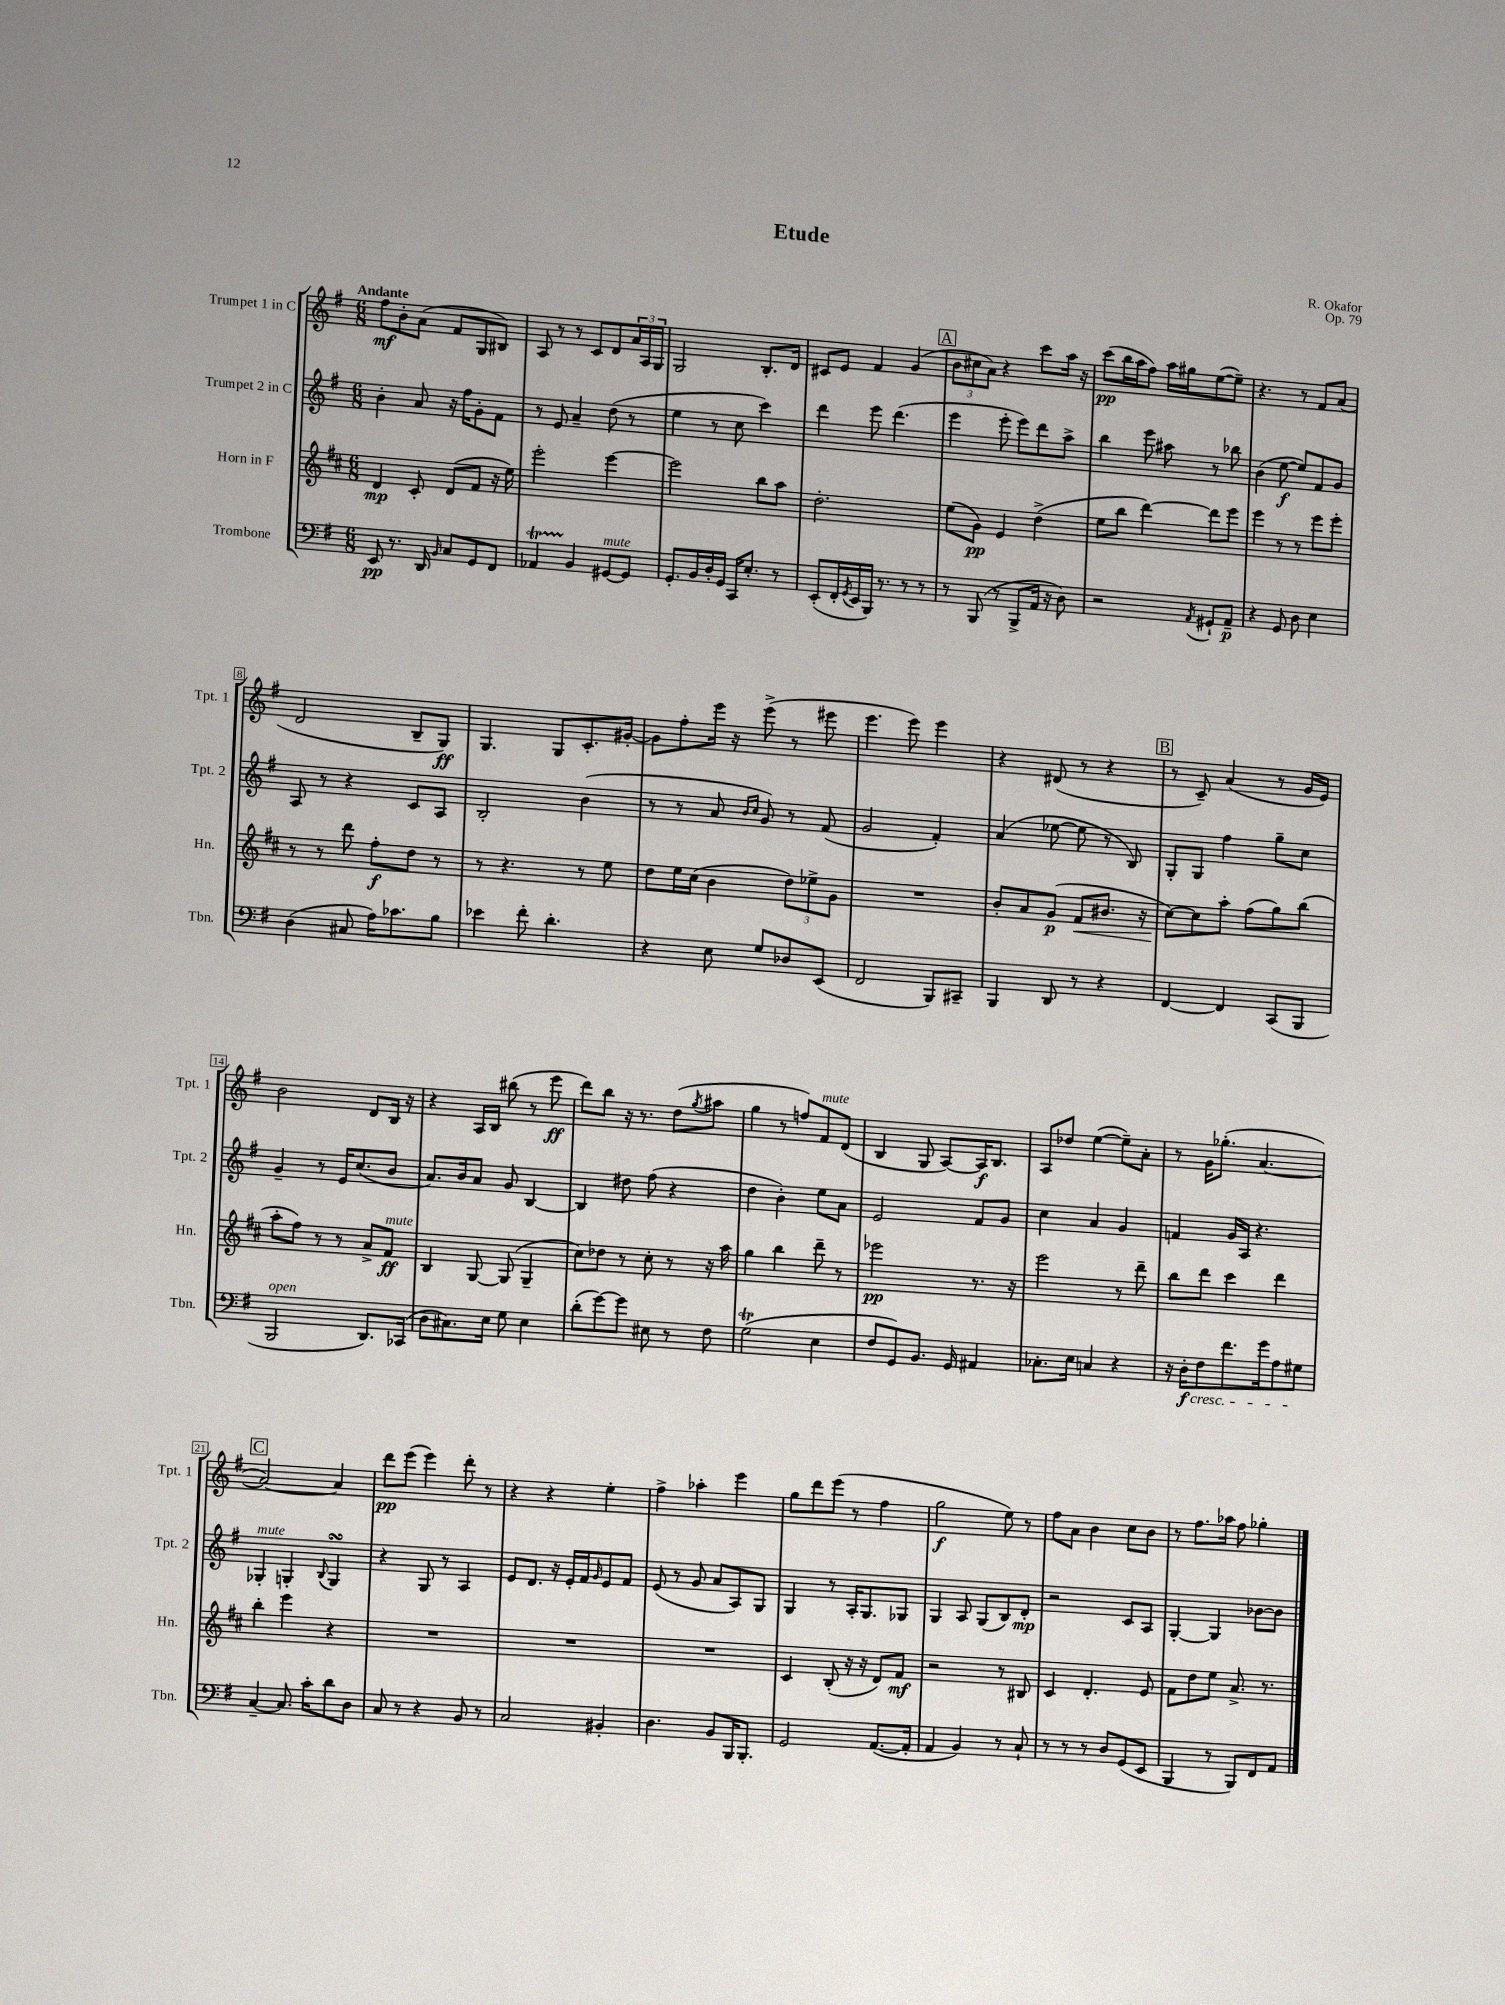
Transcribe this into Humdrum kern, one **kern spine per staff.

**kern	**kern	**kern	**kern
*staff4	*staff3	*staff2	*staff1
*clefF4	*clefG2	*clefG2	*clefG2
*k[f#]	*k[f#c#]	*k[f#]	*k[f#]
*M6/8	*M6/8	*M6/8	*M6/8
8EE	4d	4b'	8ff#
8.r	.	.	8b'
.	8c#'	8a	(8a
16DD	.	.	.
16qqBB	.	.	.
8C	(8d	16r	8f#
.	.	16ff#	.
8GG	8f#	8g'	8G
8FF#	16r	8f#	8B#)
.	16ee)	.	.
=	=	=	=
4AA-	2eee'	8r	8A
.	.	8e	8r
4BB	.	4a~	8r
.	.	.	8c
[8GG#	[4eee	(8dd	8d
8GG#]	.	8r	24a
.	.	.	24A
.	.	.	24G
=	=	=	=
8.GG'	2eee]	4ee	2G
16BB	.	.	.
16D'	.	8r	.
16GG	.	.	.
16CC	.	8cc	.
8.E'	.	.	.
.	8bb	4ccc)	8.B'
8r	8aa	.	.
.	.	.	16d
=	=	=	=
(8EE'	2.dd'	4ddd	8c#
16FF#'	.	.	8e
8qGG	.	.	.
16EE	.	.	.
16BBB)	.	8eee	4f#
8.r	.	.	.
.	.	(4.ddd	.
8r	.	.	(4g
8r	.	.	.
=	=	=	=
8r	(8ee	4eee	12b
.	.	.	12cc#
(8BBB	8g)	.	.
.	.	.	12a)
8r	4e	8eee'	4r
8BBB^	.	8eee)	.
16AA	(4dd^	8ddd	8ccc
16r	.	.	.
8D)	.	8aa^	16aa
.	.	.	16r
=	=	=	=
2r	8ee	4bb	(8ccc
.	8bb	.	16bb
.	.	.	16aa
.	[4ddd)	8eee	8ff#)
.	.	8aa#	16aa
.	.	.	16gg#
8qAA	.	.	.
8GG#`	8ddd]	8r	([8ee
8AA~	8eee	8bb-	8ee~])
=	=	=	=
4r	4eee	(4b	4.r
8GG	8r	[8ee	.
8D	8r	8ee])	8r
4E	8eee	8f#	8f#
.	8eee'	8g	(8a
=	=	=	=
(4D	8r	8A	2d
.	8r	8r	.
8C#	8ddd	4r	.
16A)	8ff#'	.	.
8.c-	.	.	.
.	8dd	8c	8B~
8B	8r	8A	8G)
=	=	=	=
4e-	8r	2B'	4.G
.	4.r	.	.
8f#'	.	.	.
4.d'	.	.	8G
.	8r	(4b	8.c'
.	8ee	.	.
.	.	.	[16g#'
=	=	=	=
4r	8dd	8r	8g#]
.	16ee	8r	8ff#'
.	(16cc#	.	.
8E	4b	8a	16eee
.	.	.	16r
.	.	16qqb	.
.	.	16qqcc	.
8G	.	8g)	(8eee^
8D-	12dd)	8r	8r
.	12ee-^	.	.
(8EE	.	(8f#	8eee#
.	12g	.	.
=	=	=	=
2FF#	2.r	2g	4.eee
.	.	.	8eee)
8BBB)	.	4f#')	4eee
8CC#~	.	.	.
=	=	=	=
4BBB	8b'	(4a	4r
.	8a	.	.
8DD	(8g	[8ee-	(8d#
8r	8f#	8ee-]	8r
4r	8.b#	8r	4r
.	.	8B)	.
.	16r	.	.
=	=	=	=
[4FF#	[8cc#)	8G'	8r
.	8cc#]	8G	8c~)
4FF#]	8aa'	4ff#	(4a
.	(8ff#	.	.
(8CC	8gg)	8gg~	8r
8BBB	(8bb	8cc	16g
.	.	.	16e)
=	=	=	=
2BBB	8aa'	4g~	2b
.	8ff#)	.	.
.	8r	8r	.
.	8r	16e	.
.	.	(8.cc	.
8.DD)	8a^	.	8d
.	8f#	8b	16B
(16CC-	.	.	16r
=	=	=	=
8D	4B	8.a)	4r
8.C#)	.	.	.
.	.	16b	.
.	[8G	8a	16A
16E	.	.	16B
8G	(8G]	8g	(8bb#
4E	4G~	[4B	8r
.	.	.	8eee
=	=	=	=
(8d'	8cc#)	4B]	8ddd)
[8g)	8dd-	.	8bb
8g]	8r	8dd#	16r
.	.	.	8.r
8E#	8cc#'	(8ff#	.
8r	8r	4r	(8dd
.	.	.	8qgg
8F#	16r	.	8aa#
.	16aa	.	.
=	=	=	=
(2G	4gg	4dd	4gg
.	4bb	4b')	8r
.	.	.	8ff)
4E	8ddd~	8ee	8f#
.	8r	8a	(8d
=	=	=	=
8F#	2eee-	2e	4B
8GG)	.	.	.
8.BB	.	.	8G
.	.	.	[8A)
16GG	.	.	.
4AA#	8.r	8f#	16A]
.	.	.	8.B
.	.	8g	.
.	16r	.	.
=	=	=	=
8.C-'	2eee	4cc	8A
.	.	.	8dd-
16E	.	.	.
4C	.	4a	([4ee
4r	8r	4g	8ee~])
.	8ddd~	.	8a'
=	=	=	=
16r	8bb	4f	8r
16D'	.	.	.
8F#	8ddd	.	16g
.	.	.	(8.gg-'
8.f#	4ccc#	16g	.
.	.	16A	.
.	.	4.r	[4.a
16g	.	.	.
8A	4ddd	.	.
8G#	.	.	.
=	=	=	=
[4C~	4bb'	4G-'	2a_)
8.C]	4eee	4G'	.
16c'	.	.	.
.	.	8qqB	.
8d	4r	4G	4a]
8D	.	.	.
=	=	=	=
8C	2.r	4r	8ddd
8r	.	.	(8eee
4r	.	8G	4eee)
.	.	8r	.
8BB	.	4A	8ddd'
8r	.	.	8r
=	=	=	=
2C	2.r	8e	4r
.	.	8.d	.
.	.	.	4r
.	.	16r	.
.	.	16e'	.
.	.	16f#	.
.	.	16qqg	.
4BB#'	.	8e	4ee'
.	.	8f#	.
=	=	=	=
4.D	2.r	(8e	4ff#^
.	.	8r	.
.	.	8g	4aa-'
8BB	.	8a	.
16BBB	.	8A)	4eee
8.BBB'	.	.	.
.	.	8G	.
=	=	=	=
2GG	4c#	4G	8gg
.	.	.	8ddd
.	(8B'	8r	(8eee
.	16r	16A'	8r
.	16r	8.G	.
([8.AA	8d)	.	4ff#
.	8f#	8G-	.
16AA']	.	.	.
=	=	=	=
4AA	2r	4G	2gg
4BB)	.	8A	.
.	.	(8G	.
8r	8r	8B)	8ee)
8C`	8B#	8d'	8r
=	=	=	=
8r	4c#	2r	8ff#
8r	.	.	8a
8r	4.d'	.	4b
8D	.	.	.
(8GG	.	8c	8cc
8EE	8e	8A	8b
=	=	=	=
4BBB	8f#	[4G'	8r
.	8dd	.	8.ff#
8r	8ee	4G]	.
.	.	.	16aa-
8BBB)	8.a^	.	8ff#
8FF#	.	[8b-	4gg-'
.	8.r	.	.
8AA	.	8b-]	.
==	==	==	==
*-	*-	*-	*-
